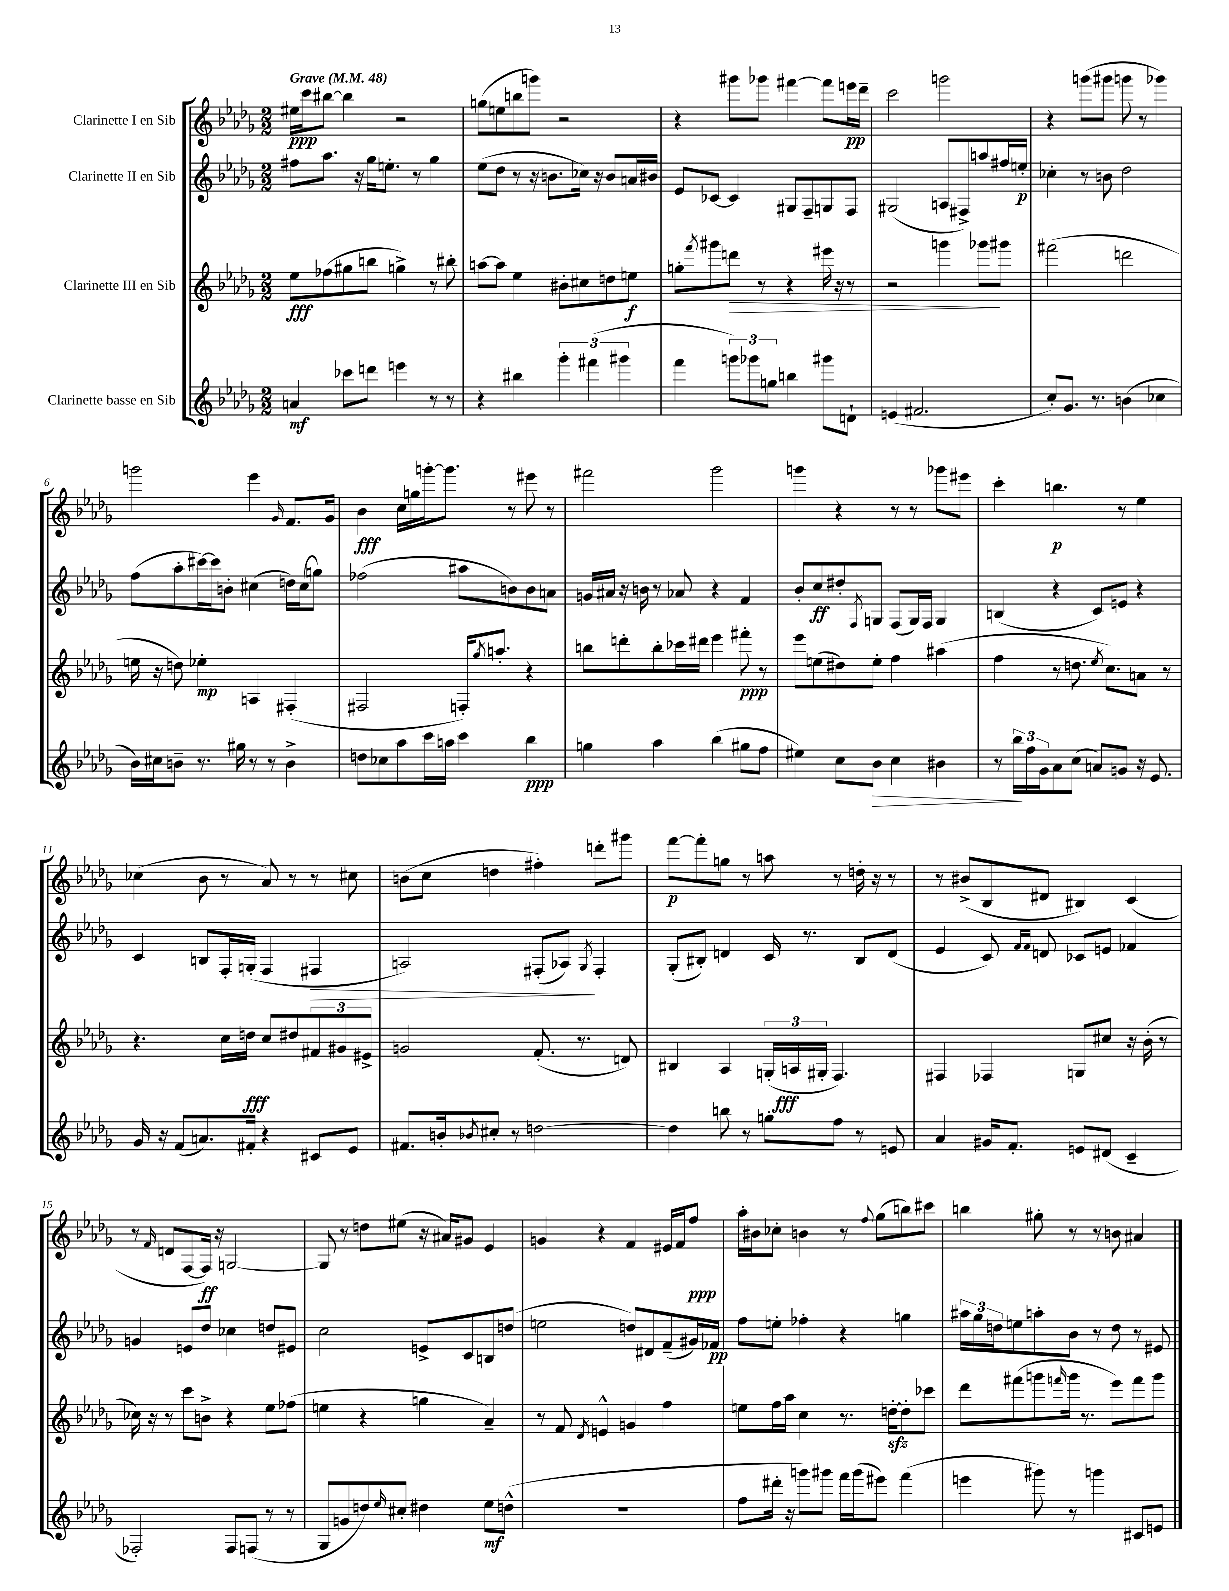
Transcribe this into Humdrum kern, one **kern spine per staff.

**kern	**kern	**kern	**kern
*staff4	*staff3	*staff2	*staff1
*clefG2	*clefG2	*clefG2	*clefG2
*k[b-e-a-d-g-]	*k[b-e-a-d-g-]	*k[b-e-a-d-g-]	*k[b-e-a-d-g-]
*M2/2	*M2/2	*M2/2	*M2/2
*MM48	*MM48	*MM48	*MM48
4a	8ee-	8ff#	16ee#
.	.	.	16ccc
.	(8ff-	8.aa-	[8bb#
8ccc-	8gg#	.	4bb#]
.	.	16r	.
8ddd	8bb	16gg-	.
.	.	8.ee'	.
4eee	4gg^)	.	2r
.	.	8r	.
8r	8r	4gg-	.
8r	8bb#'	.	.
=	=	=	=
4r	[8aa	(8ee-	(8gg
.	8aa]	8dd-	8ee
4bb#	4ee-	8r	8bb
.	.	16r	8ggg)
.	.	8.b	.
6ggg-'	8b#'	.	2r
.	8cc#	16cc-)	.
(6fff#	.	.	.
.	.	16r	.
.	8dd	8b	.
6ggg#	.	.	.
.	8ee	16a	.
.	.	16b#	.
=	=	=	=
4fff	8gg'	8e-	4r
.	8qfff	.	.
.	8ggg#	[8c-	.
12ggg)	8ddd	4c-]	8ggg#
12ggg-	.	.	.
.	8r	.	8ggg-
12gg	.	.	.
4bb	4r	8G#	[4fff#
.	.	8F~	.
8ggg#	16eee#	8G	8fff#]
.	16r	.	.
8d`	8r	8F	16eee
.	.	.	16ddd-~
=	=	=	=
(4e	2r	(2G#	2ccc
2.f#	.	.	.
.	4ggg	8A	2ggg
.	.	8F#^)	.
.	8ggg-	8aa	.
.	8ggg#	16ff#	.
.	.	16ee'	.
=	=	=	=
8cc')	(2fff#	4cc-'	4r
8.g-	.	.	.
.	.	8r	(8ggg
8.r	.	.	.
.	.	8b	8ggg#
(4b	2ddd	2dd-	8ggg
.	.	.	8r
4cc-	.	.	4ggg-)
=	=	=	=
16b-)	16ee	(8ff	2ggg
16cc#	16r	.	.
8b~	8dd)	8aa-'	.
8.r	4ee-'	[16ccc#)	.
.	.	16ccc#]	.
.	.	8b'	.
16gg#	.	.	.
8r	4A	(4cc#	4eee-
8r	.	.	.
.	.	.	16qqg-
4b^	(4F#'	16dd)	8.f
.	.	(16cc#	.
.	.	8gg)	.
.	.	.	16g-
=	=	=	=
8dd	2F#	(2ff-	4b-
8cc-	.	.	.
8aa-	.	.	16cc
.	.	.	16gg
16ccc	.	.	[16ggg'
16aa	.	.	8.ggg]
4ccc	16F')	8aa#	.
.	8qgg-	.	.
.	8.aa'	.	.
.	.	8b)	8r
4bb-	4r	8b	8eee#
.	.	8a	8r
=	=	=	=
4gg	8bb	16g	2fff#
.	.	16a#	.
.	8ddd'	16r	.
.	.	16b	.
4aa-	8bb'	8r	.
.	16ccc-	8a-	.
.	16ddd#	.	.
(4bb-	4eee-	4r	2ggg-
8gg#	8fff#'	4f	.
8ff	8r	.	.
=	=	=	=
4ee#)	8eee-	8b-'	4ggg
.	(8ee	8cc	.
8cc	8dd#)	8dd#'	4r
.	.	8qF	.
8b-	8ee'	8G	.
4cc	4ff	(8F	8r
.	.	16G)	8r
.	.	16F	.
4b#	(4aa#	4G	8ggg-
.	.	.	8eee#
=	=	=	=
8r	4ff	(4B	4ccc'
24bb-	.	.	.
24ff	.	.	.
24g-	.	.	.
8a-	8r	4r	4.bb
(8cc	8.dd	.	.
8a)	.	8c)	.
.	8qee-	.	.
.	8.cc)	.	.
8g	.	8e	8r
16r	8a	4r	4ee-
8.e-	.	.	.
.	8r	.	.
=	=	=	=
16g-	4.r	4c	(4cc-
16r	.	.	.
(8f	.	.	.
8.a)	.	8B	8b-
.	16cc	16F'	8r
16f#'	16dd	(16G'	.
4r	8cc	4F	8a-)
.	8dd#	.	8r
8c#	12f#	4F#	8r
.	12g#	.	.
8e-	.	.	8cc#
.	12e#^	.	.
=	=	=	=
8.f#	2g	2A)	(8b
.	.	.	8cc
16b'	.	.	.
8qb-	.	.	.
8cc#'	.	.	4dd
8r	.	.	.
[2dd	(8.f'	(8F#'	4ff#')
.	.	8A-)	.
.	8.r	.	.
.	.	8qG-	.
.	.	4F#'	8ddd'
.	8d)	.	8ggg#
=	=	=	=
4dd]	4B#	(8G-'	[8fff
.	.	8B#')	8fff']
8bb	4A-	4d	8gg
8r	.	.	8r
8gg'	(24G'	16c	8aa
.	24A	.	.
.	.	8.r	.
.	24G#'	.	.
8ff	4.F)	.	8r
8r	.	8B#	16dd'
.	.	.	16r
8e	.	(8d	8r
=	=	=	=
4a-	4F#	4e-	8r
.	.	.	(8b#^
16g#	4F-	8c)	8B-
8.f'	.	.	.
.	.	16qqf	.
.	.	16qqf	.
.	.	8d	8d#
8e	8G	8c-	4B#)
(8d#	8cc#	8e	.
4c~	16r	4f-	(4c
.	(16b-'	.	.
.	8r	.	.
=	=	=	=
2F-')	16cc-)	4g	8r
.	16r	.	.
.	.	.	16qqf
.	8r	.	8d
.	8ccc	8e	[8F
.	8b^	8dd-	16F])
.	.	.	16r
8F-	4r	4cc-	[2G
(8F	.	.	.
8r	8ee-	8dd	.
8r	(8ff-	8e#	.
=	=	=	=
8G-	4ee	2cc	8G]
8g	.	.	8r
8dd)	4r	.	8dd
16qqee-	.	.	.
8cc#'	.	.	(8ee#
4dd#	4gg	8e^	16r
.	.	.	16a#)
.	.	8c	8g#
8ee-	4a-~)	8B	4e-
(8dd^^	.	(8dd	.
=	=	=	=
1r	8r	2ee	4g
.	8f	.	.
.	8qd-	.	.
.	4e^^	.	4r
.	4g	8dd)	4f
.	.	8d#	.
.	4ff	(8f~	16e#
.	.	.	16f
.	.	16g#)	8ff
.	.	16f-	.
=	=	=	=
8ff	8ee	8ff	16aa-'
.	.	.	16b#
16ddd#'	16ff	8ee'	8cc-'
16r	16aa-	.	.
8ggg)	4cc	4ff-'	4b
8ggg#	.	.	.
16fff	8.r	4r	8r
(16ggg#	.	.	.
.	.	.	8qqff
8eee#)	.	.	(8gg-
.	[16dd'	.	.
(4fff	8dd']	4gg	8bb)
.	8ccc-	.	8ccc#
=	=	=	=
4eee	8ddd-	24aa#	4bb
.	.	24gg-	.
.	.	24dd	.
.	(8fff#	8ee	.
8ggg#)	8ggg	8aa'	8gg#'
.	16qqfff	.	.
8r	16ggg	8b-	8r
.	8.r	.	.
4ggg	.	8r	8r
.	8eee-)	8dd	8b
8c#	8fff	8r	4a#
8e	8ggg	8e#	.
==	==	==	==
*-	*-	*-	*-
